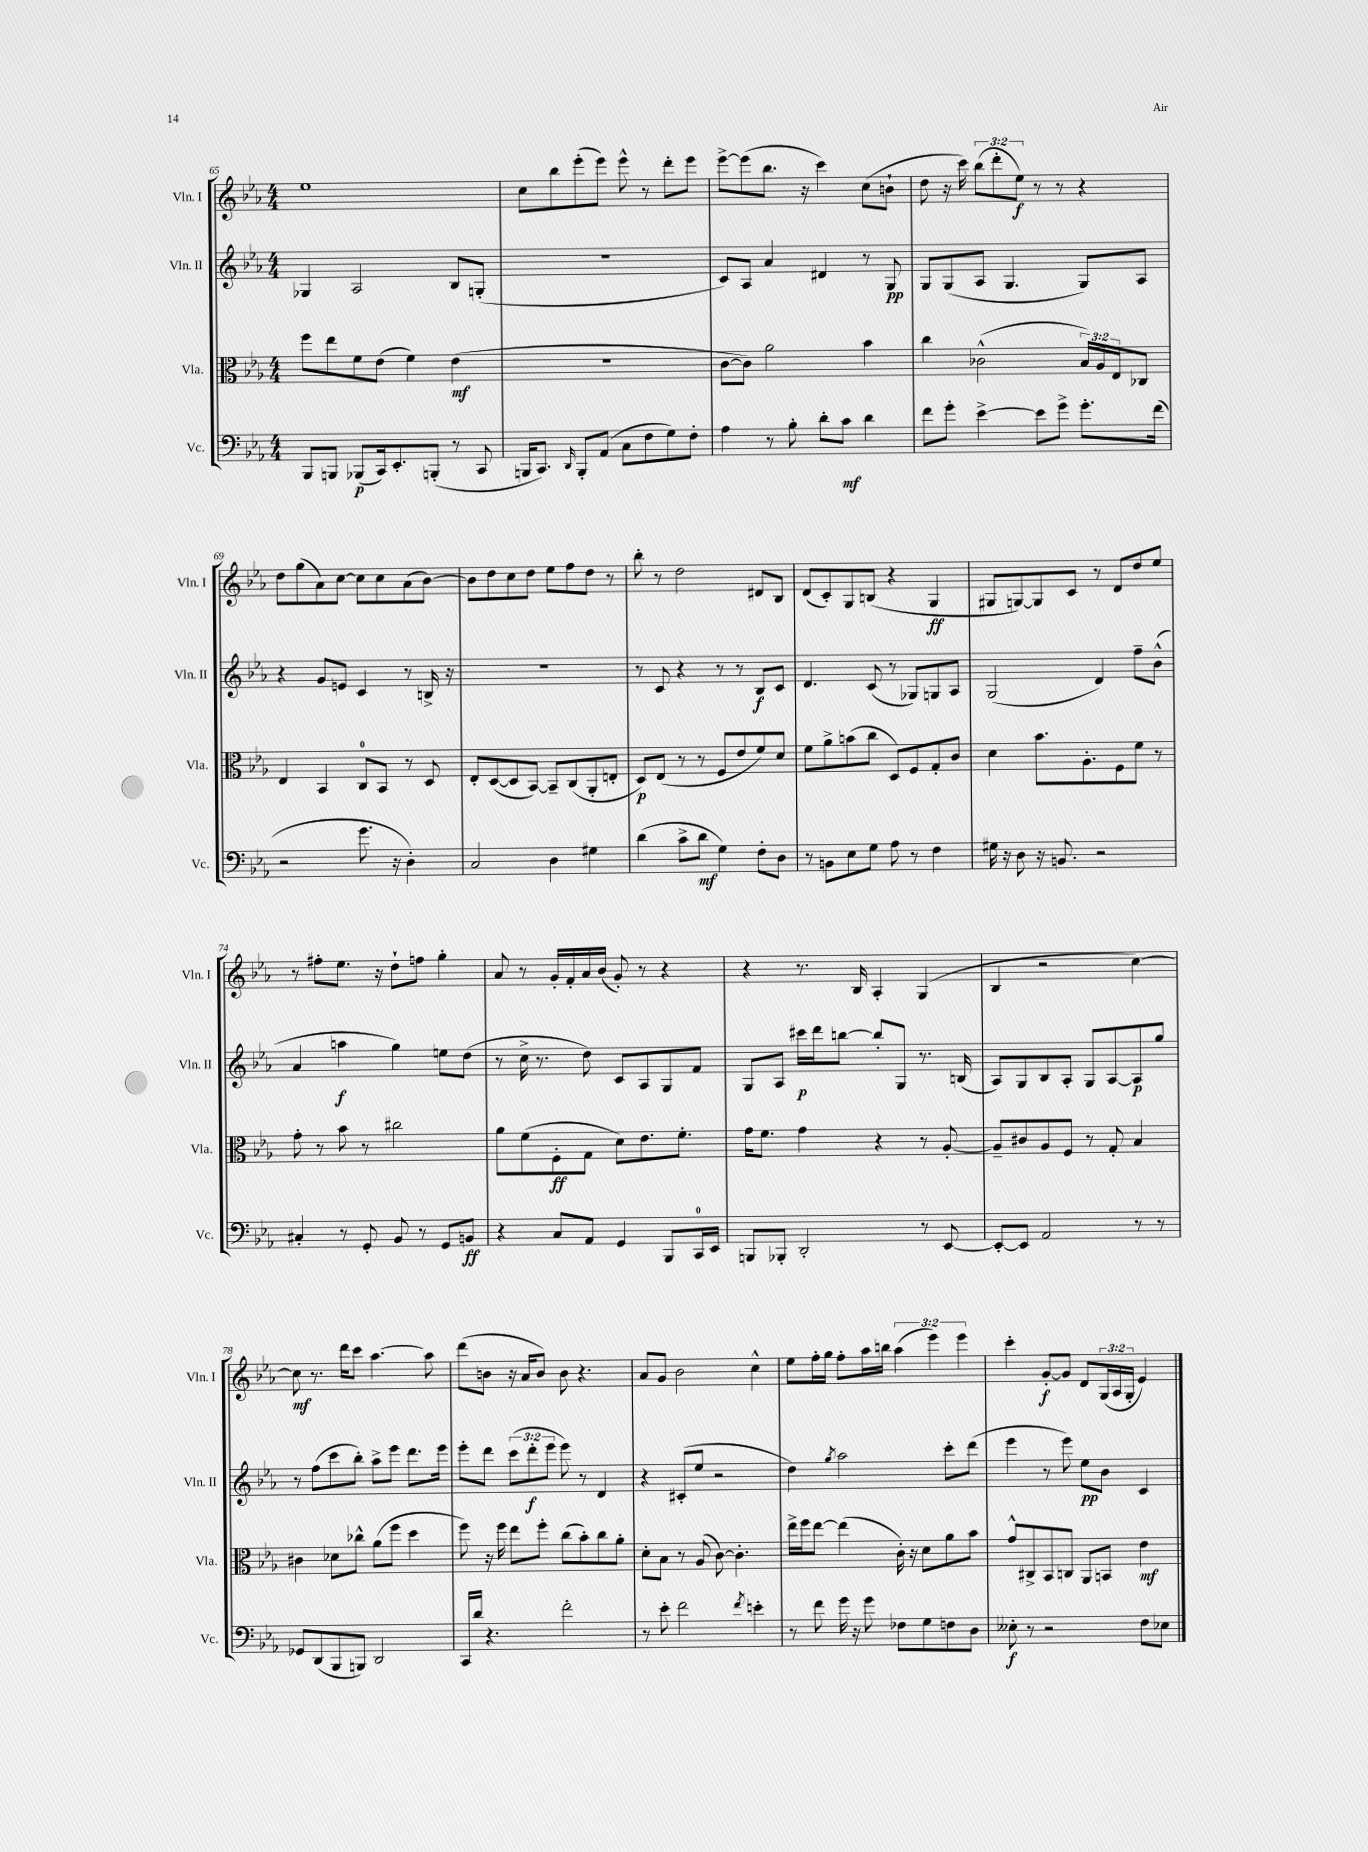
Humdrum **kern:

**kern	**dynam	**kern	**dynam	**kern	**dynam	**kern	**dynam
*part4	*part4	*part3	*part3	*part2	*part2	*part1	*part1
*staff4	*staff4	*staff3	*staff3	*staff2	*staff2	*staff1	*staff1
*I"Vc.	*	*I"Vla.	*	*I"Vln. II	*	*I"Vln. I	*
*I'Vc.	*	*I'Vla.	*	*I'Vln. II	*	*I'Vln. I	*
*clefF4	*	*clefC3	*	*clefG2	*	*clefG2	*
*k[b-e-a-]	*	*k[b-e-a-]	*	*k[b-e-a-]	*	*k[b-e-a-]	*
*M4/4	*	*M4/4	*	*M4/4	*	*M4/4	*
=65	=65	=65	=65	=65	=65	=65	=65
8BBB-/L	.	8ff\L	.	4G-X/	.	1ee-	.
8BBBn/J	.	8ee-\	.	.	.	.	.
(8BBB-X/L	p	8f\	.	2A-/	.	.	.
16CC/k)	.	(8e-\J	.	.	.	.	.
8.EE-'/	.	.	.	.	.	.	.
.	.	4f\)	.	.	.	.	.
(8BBBn'/J	.	.	.	.	.	.	.
8r	.	(4e-\	mf	8B-/L	.	.	.
8CC/	.	.	.	(8Gn'/J	.	.	.
=66	=66	=66	=66	=66	=66	=66	=66
16BBBn/KL	.	1r	.	1r	.	8cc\L	.
8.CC/J)	.	.	.	.	.	.	.
.	.	.	.	.	.	8bb-\	.
16qqDD/	.	.	.	.	.	.	.
8BBB'/L	.	.	.	.	.	(8eee-'\	.
(8AA-/J	.	.	.	.	.	8eee-\J)	.
8C\L	.	.	.	.	.	8eee-^^\	.
8F\	.	.	.	.	.	8r	.
8G\)	.	.	.	.	.	8ddd'\L	.
8F'\J	.	.	.	.	.	8eee-\J	.
=67	=67	=67	=67	=67	=67	=67	=67
4A-\	.	[8c\L	.	8c/L)	.	[8eee-^\L	.
.	.	8c\J])	.	8A-/J	.	(8eee-\]	.
8r	.	2a-\	.	4a-/	.	8.bb-\J	.
8B-'\	.	.	.	.	.	.	.
.	.	.	.	.	.	16r	.
8d'\L	.	.	.	4d#X/	.	4ccc\)	.
8c\J	mf	.	.	.	.	.	.
4d\	.	4b-\	.	8r	.	(8cc\L	.
.	.	.	.	8G/	pp	8bn`\J	.
=68	=68	=68	=68	=68	=68	=68	=68
8f\L	.	4cc\	.	8G/L	.	8dd\	.
8g'\J	.	.	.	(8G/	.	16r	.
.	.	.	.	.	.	16ccc\)	.
[4e-^\	.	(2c-X^^\	.	8A-/J	.	(12bb-\L	.
.	.	.	.	.	.	12ddd'\	.
.	.	.	.	4.G/	.	.	.
.	.	.	.	.	.	12ee-\J)	f
8e-\L]	.	.	.	.	.	8r	.
8g^\J	.	.	.	.	.	8r	.
8.g'\L	.	24B-/LL)	.	8G/L)	.	4r	.
.	.	24A-/	.	.	.	.	.
.	.	24E-/J	.	.	.	.	.
.	.	8C-X/J	.	8A-/J	.	.	.
(16f\Jk	.	.	.	.	.	.	.
!!LO:LB:g=z
=69	=69	=69	=69	=69	=69	=69	=69
2r	.	4E-/	.	4r	.	8dd\L	.
.	.	.	.	.	.	(8gg\	.
.	.	4BB-/	.	8g/L	.	8a-\)	.
.	.	.	.	8en/J	.	[8cc\J	.
8.g\	.	8C/L	.	4c/	.	8cc\L]	.
.	.	8BB-/J	.	.	.	8cc\	.
16r	.	.	.	.	.	.	.
4D'\)	.	8r	.	8r	.	(8a-\	.
.	.	8D/	.	16Bn^/	.	[8b-\J)	.
.	.	.	.	16r	.	.	.
=70	=70	=70	=70	=70	=70	=70	=70
2C/	.	8E-'/L	.	1r	.	8b-\L]	.
.	.	([8D/	.	.	.	8dd\	.
.	.	8D/]	.	.	.	8cc\	.
.	.	[8BB-/J)	.	.	.	8dd\J	.
4D\	.	8BB-~/L]	.	.	.	8ee-\L	.
.	.	(8C/	.	.	.	8ff\	.
4G#X\	.	8AA-'/	.	.	.	8dd\J	.
.	.	8En'/J	.	.	.	8r	.
=71	=71	=71	=71	=71	=71	=71	=71
(4d\	.	8D/L)	p	8r	.	8bb-'\	.
.	.	(8E-/J	.	8c/	.	8r	.
8c^\L	.	8r	.	4r	.	2dd\	.
8d\J	mf	8r	.	.	.	.	.
4G\)	.	8F/L	.	8r	.	.	.
.	.	8e-/	.	8r	.	.	.
8F'\L	.	8f/)	.	8B-/L	f	8d#X/L	.
8D\J	.	8d/J	.	8c/J	.	8B-/J	.
=72	=72	=72	=72	=72	=72	=72	=72
8r	.	8f\L	.	4.d/	.	(8d/L	.
8BBn\L	.	8a-^\	.	.	.	8c'/)	.
8E-\	.	(8bn\	.	.	.	8G/	.
8G\J	.	8cc\J	.	(8c/	.	(8Bn/J	.
8A-\	.	8D/L)	.	8r	.	4r	.
8r	.	8F/	.	8G-X/L)	.	.	.
4F\	.	8G'/	.	8Gn/	.	4G/	ff
.	.	8c/J	.	8A-/J	.	.	.
=73	=73	=73	=73	=73	=73	=73	=73
16G#X\	.	4d\	.	(2G/	.	8G#X/L	.
16r	.	.	.	.	.	.	.
8D\	.	.	.	.	.	[8Gn/)	.
16r	.	8.b-\L	.	.	.	8G/]	.
8.BBn/	.	.	.	.	.	.	.
.	.	.	.	.	.	8c/J	.
.	.	8.A-'\	.	.	.	.	.
2r	.	.	.	4d/)	.	8r	.
.	.	8F\	.	.	.	8d/L	.
.	.	8f\J	.	8ff~\L	.	8dd/	.
.	.	8r	.	(8b-^^\J	.	8ee-/J	.
!!LO:LB:g=z
=74	=74	=74	=74	=74	=74	=74	=74
4C#X'/	.	8g'\	.	4a-/	.	8r	.
.	.	8r	.	.	.	8ff#X'\L	.
8r	.	8b-\	.	4aan\	f	8.ee-\J	.
8GG'/	.	8r	.	.	.	.	.
.	.	.	.	.	.	16r	.
8BB-/	.	2cc#X\	.	4gg\)	.	8dd`\L	.
8r	.	.	.	.	.	8ffn\J	.
8GG/L	.	.	.	8een\L	.	4gg'\	.
8BBn/J	ff	.	.	(8dd\J	.	.	.
=75	=75	=75	=75	=75	=75	=75	=75
4r	.	8a-\L	.	8r	.	8a-/	.
.	.	(8f\	.	16cc^\	.	8r	.
.	.	.	.	8.r	.	.	.
8C/L	.	8F'\	ff	.	.	16g'/LL	.
.	.	.	.	.	.	16f'/	.
8AA-/J	.	8G\J	.	8dd\)	.	16a-/	.
.	.	.	.	.	.	(16b-/JJ	.
4GG/	.	8d\L)	.	8c/L	.	8g'/)	.
.	.	8.e-\	.	8A-/	.	8r	.
8BBB-/L	.	.	.	8G/	.	4r	.
.	.	8.f'\J	.	.	.	.	.
16CC/L	.	.	.	8f/J	.	.	.
16EE-/JJ	.	.	.	.	.	.	.
=76	=76	=76	=76	=76	=76	=76	=76
8BBBn/L	.	16g\KL	.	8G/L	.	4r	.
.	.	8.f\J	.	.	.	.	.
8BBB-X'/J	.	.	.	8A-/J	.	.	.
2DD'/	.	4g\	.	16ccc#X\LL	p	8.r	.
.	.	.	.	16ddd\J	.	.	.
.	.	.	.	[8bbn\J	.	.	.
.	.	.	.	.	.	16B-/	.
.	.	4r	.	8bb'/L]	.	4A-'/	.
.	.	.	.	8G/J	.	.	.
8r	.	8r	.	8.r	.	(4G/	.
[8EE-/	.	[8A-'/	.	.	.	.	.
.	.	.	.	(16Bn/	.	.	.
=77	=77	=77	=77	=77	=77	=77	=77
8EE-'/L_	.	8A-~/L]	.	8A-/L)	.	4B-/	.
8EE-/J]	.	8c#X/	.	8G/	.	.	.
2AA-/	.	8A-/	.	8B-/	.	2r	.
.	.	8F/J	.	8A-'/J	.	.	.
.	.	8r	.	8G/L	.	.	.
.	.	8G'/	.	[8A-/	.	.	.
8r	.	4B-/	.	8A-/]	p	[4cc\)	.
8r	.	.	.	8gg/J	.	.	.
!!LO:LB:g=z
=78	=78	=78	=78	=78	=78	=78	=78
8GG-X/L	.	4c#X\	.	8r	.	8cc\]	mf
(8DD/	.	.	.	(8ff\L	.	8.r	.
8BBB-/	.	8d-X\L	.	8ccc\	.	.	.
.	.	.	.	.	.	16ddd\KL	.
8BBBn/J)	.	8cc-X^^\J	.	8bb-'\J)	.	8ccc\J	.
2DD/	.	(8a-\L	.	8aa-^\L	.	[4.aa-\	.
.	.	8ff\J	.	8eee-\J	.	.	.
.	.	4dd\	.	8.ddd\L	.	.	.
.	.	.	.	.	.	8aa-\]	.
.	.	.	.	16eee-\Jk	.	.	.
=79	=79	=79	=79	=79	=79	=79	=79
16CC/LL	.	8ff\)	.	8eee-'\L	.	(8ddd\L	.
16d/JJ	.	.	.	.	.	.	.
4.r	.	16r	.	8ddd\J	.	8bn\J	.
.	.	16ff\	.	.	.	.	.
.	.	8ee-\L	.	(12ccc\L	.	16r	.
.	.	.	.	.	.	16a-/KL	.
.	.	.	.	12ddd'\	f	.	.
.	.	8ff'\J	.	.	.	8b/J)	.
.	.	.	.	12eee-\J	.	.	.
2f'\	.	(8cc\L	.	8eee-\)	.	8b\	.
.	.	8b-'\)	.	8r	.	4.r	.
.	.	8cc\	.	4d/	.	.	.
.	.	8a-'\J	.	.	.	.	.
=80	=80	=80	=80	=80	=80	=80	=80
8r	.	8d'\L	.	4r	.	8a-/L	.
8e-'\	.	8B-\J	.	.	.	8g/J	.
2f\	.	8r	.	(8c#X'/L	.	2b-\	.
.	.	(8A-/	.	8ee-/J	.	.	.
.	.	[8c\)	.	2r	.	.	.
.	.	4.c'\]	.	.	.	.	.
8qf/	.	.	.	.	.	.	.
4en'\	.	.	.	.	.	4cc^^\	.
=81	=81	=81	=81	=81	=81	=81	=81
8r	.	16ee-^\LL	.	4dd\)	.	8ee-\L	.
.	.	16ff\J	.	.	.	.	.
8f\	.	[8ee-\J	.	.	.	16ff'\L	.
.	.	.	.	.	.	16gg\JJ	.
.	.	.	.	8qgg/	.	.	.
16g\	.	(4ee-\]	.	2aa-\	.	8ff'\L	.
16r	.	.	.	.	.	.	.
8g\	.	.	.	.	.	16aa-\L	.
.	.	.	.	.	.	16bbn\JJ	.
8F-X\L	.	16c'\)	.	.	.	(6aa-\	.
.	.	16r	.	.	.	.	.
8G\	.	8d\L	.	.	.	.	.
.	.	.	.	.	.	6eee-\)	.
8Fn\	.	8a-\	.	8ccc'\L	.	.	.
.	.	.	.	.	.	6eee-\	.
8D\J	.	8b-\J	.	(8ddd\J	.	.	.
=82	=82	=82	=82	=82	=82	=82	=82
8E--X'\	f	8g^^/L	.	4eee-\	.	4ccc'\	.
8r	.	8C#X^/	.	.	.	.	.
2r	.	8BB-/	.	8r	.	[8g'/L	f
.	.	8Cn/J	.	8eee-\)	.	8g/J]	.
.	.	8AA-/L	.	8ee-\L	pp	8d/L	.
.	.	8BBn/J	.	8b-\J	.	(24G/L	.
.	.	.	.	.	.	24A-/	.
.	.	.	.	.	.	24G'/JJ	.
8F\L	.	4e-\	mf	4c/	.	4e-/)	.
8E-X\J	.	.	.	.	.	.	.
==	==	==	==	==	==	==	==
*-	*-	*-	*-	*-	*-	*-	*-
